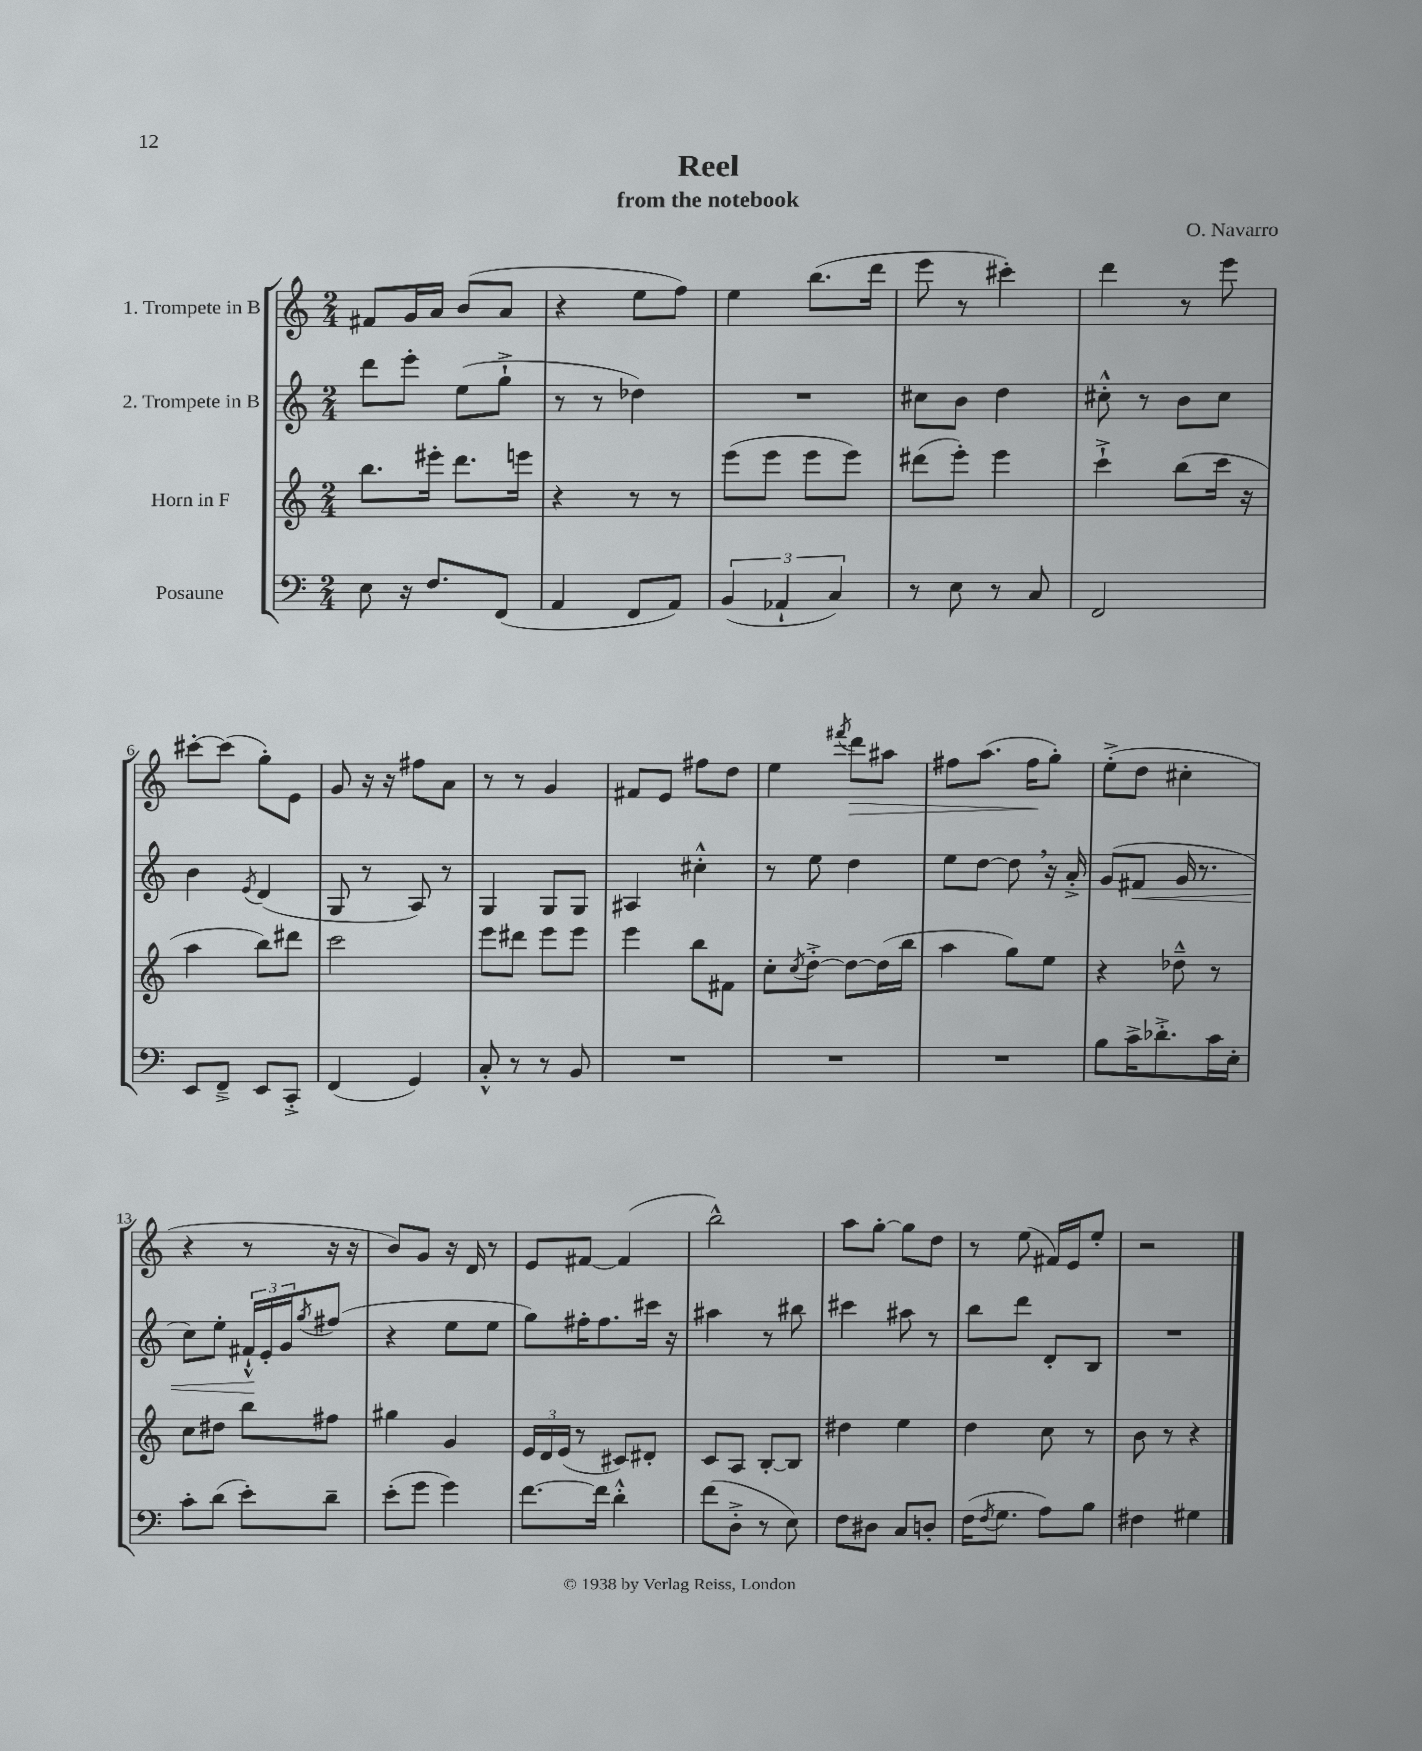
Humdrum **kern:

**kern	**kern	**kern	**dynam	**kern	**dynam
*part4	*part3	*part2	*part2	*part1	*part1
*staff4	*staff3	*staff2	*staff2	*staff1	*staff1
*I"Posaune	*I"Horn in F	*I"2. Trompete in B	*	*I"1. Trompete in B	*
*clefF4	*clefG2	*clefG2	*	*clefG2	*
*k[]	*k[]	*k[]	*	*k[]	*
*M2/4	*M2/4	*M2/4	*	*M2/4	*
=1	=1	=1	=1	=1	=1
8E\	8.bb\L	8ddd\L	.	8f#X/L	.
16r	.	8eee'\J	.	16g/L	.
8.F/L	16eee#X'\Jk	.	.	16a/JJ	.
.	8.ddd\L	(8ee\L	.	(8b/L	.
(8FF/J	.	8gg`^\J	.	8a/J	.
.	16eeen\Jk	.	.	.	.
=2	=2	=2	=2	=2	=2
4AA/	4r	8r	.	4r	.
.	.	8r	.	.	.
8FF/L	8r	4dd-X\)	.	8ee\L	.
8AA/J)	8r	.	.	8ff\J)	.
=3	=3	=3	=3	=3	=3
(6BB/	(8eee\L	2r	.	4ee\	.
.	8eee\J	.	.	.	.
6AA-X`/	.	.	.	.	.
.	8eee\L	.	.	(8.bb\L	.
6C/)	.	.	.	.	.
.	8eee\J)	.	.	.	.
.	.	.	.	16ddd\Jk	.
=4	=4	=4	=4	=4	=4
8r	(8ddd#X\L	8cc#X\L	.	8eee\	.
8E\	8eee'\J)	8b\J	.	8r	.
8r	4eee\	4dd\	.	4ccc#X'\)	.
8C/	.	.	.	.	.
=5	=5	=5	=5	=5	=5
2FF/	4ccc`^\	8cc#X'^^\	.	4ddd\	.
.	.	8r	.	.	.
.	(8bb\L	8b\L	.	8r	.
.	16ccc\Jk	8cc#\J	.	8eee\	.
.	16r	.	.	.	.
!!LO:LB:g=z
=6	=6	=6	=6	=6	=6
8EE/L	4aa\	4b\	.	[8ccc#X'\L	.
8FF~^/J	.	.	.	(8ccc#\J]	.
.	.	8qe/	.	.	.
8EE/L	8bb\L)	(4d/	.	8gg'\L)	.
8CC'^/J	8ddd#X\J	.	.	8e\J	.
=7	=7	=7	=7	=7	=7
(4FF/	2ccc\	8G/	.	8g/	.
.	.	8r	.	16r	.
.	.	.	.	16r	.
4GG/)	.	8A/)	.	8ff#X\L	.
.	.	8r	.	8a\J	.
=8	=8	=8	=8	=8	=8
8C'^^/	8eee\L	4G/	.	8r	.
8r	8ddd#X\J	.	.	8r	.
8r	8eee\L	8G/L	.	4g/	.
8BB/	8eee\J	8G/J	.	.	.
=9	=9	=9	=9	=9	=9
2r	4eee\	4A#X/	.	8f#X/L	.
.	.	.	.	8e/J	.
.	8bb\L	4cc#X'^^\	.	8ff#X\L	.
.	8f#X\J	.	.	8dd\J	.
=10	=10	=10	=10	=10	=10
2r	8cc'\L	8r	.	4ee\	.
.	8qcc/	.	.	.	.
.	[8dd'^\J	8ee\	.	.	.
.	.	.	.	8qfff#X/	.
!	!	!	!	!	!LO:HP:b
.	8dd\L_	4dd\	.	8ddd\L	>
.	(16dd\L]	.	.	8aa#X\J	.
.	16bb\JJ	.	.	.	.
=11	=11	=11	=11	=11	=11
2r	4aa\	8ee\L	.	8ff#X\L	.
.	.	[8dd\J	.	(8.aa\J	.
.	8gg\L)	8dd,\]	.	.	.
.	.	.	.	16ff#\KL	.
.	8ee\J	16r	.	8gg'\J)	]
.	.	16a'^/	.	.	.
=12	=12	=12	=12	=12	=12
8B\L	4r	(8g/L	.	(8ee'^\L	.
!	!	!	!LO:HP:b	!	!
16c^\K	.	8f#X/J	<	8dd\J	.
8.d-X'^\	.	.	.	.	.
.	8dd-X~^^\	16g/	.	4cc#X'\	.
.	.	8.r	.	.	.
16c\L	8r	.	.	.	.
16E'\JJ	.	.	.	.	.
!!LO:LB:g=z
=13	=13	=13	=13	=13	=13
8c'\L	8cc\L	8cc\L)	.	4r	.
(8d\J	8dd#X\J	8ee'\J	.	.	.
8e'\L)	8bb\L	24f#X`^^/LL	.	8r	.
.	.	24e'/	[	.	.
.	.	24g/J	.	.	.
.	.	8qgg/	.	.	.
8d~\J	8ff#X\J	(8ff#X/J	.	16r	.
.	.	.	.	16r	.
=14	=14	=14	=14	=14	=14
(8e'\L	4gg#X\	4r	.	8b/L)	.
8g\J	.	.	.	8g/J	.
4g\)	4g/	8ee\L	.	16r	.
.	.	.	.	16d/	.
.	.	8ee\J	.	8r	.
=15	=15	=15	=15	=15	=15
[8.f\L	24e/LL	8gg\L)	.	8e/L	.
.	24d/	.	.	.	.
.	(24e/JJ	.	.	.	.
.	8r	16ff#X'\K	.	[8f#X/J	.
16f\Jk]	.	8.ff#\	.	.	.
4d'^^\	8c#X/L)	.	.	(4f#/]	.
.	8d#X'/J	16ccc#X\Jk	.	.	.
.	.	16r	.	.	.
=16	=16	=16	=16	=16	=16
(8f\L	8c/L	4aa#X\	.	2bb^^\)	.
8D'^\J	8A/J	.	.	.	.
8r	[8B'/L	8r	.	.	.
8E\)	8B/J]	8bb#X\	.	.	.
=17	=17	=17	=17	=17	=17
8F\L	4dd#X\	4ccc#X\	.	8aa\L	.
8D#X\J	.	.	.	[8gg'\J	.
8C/L	4ee\	8aa#X\	.	8gg\L]	.
8Dn'/J	.	8r	.	8dd\J	.
=18	=18	=18	=18	=18	=18
(16F\KL	4dd\	8bb\L	.	8r	.
8qF/	.	.	.	.	.
8.G\J	.	.	.	.	.
.	.	8ddd\J	.	(8ee\	.
8A\L)	8cc\	8d'/L	.	16f#X/LL)	.
.	.	.	.	16e/J	.
8B\J	8r	8B/J	.	8ee'/J	.
=19	=19	=19	=19	=19	=19
4F#X\	8b\	2r	.	2r	.
.	8r	.	.	.	.
4G#X\	4r	.	.	.	.
==	==	==	==	==	==
*-	*-	*-	*-	*-	*-
